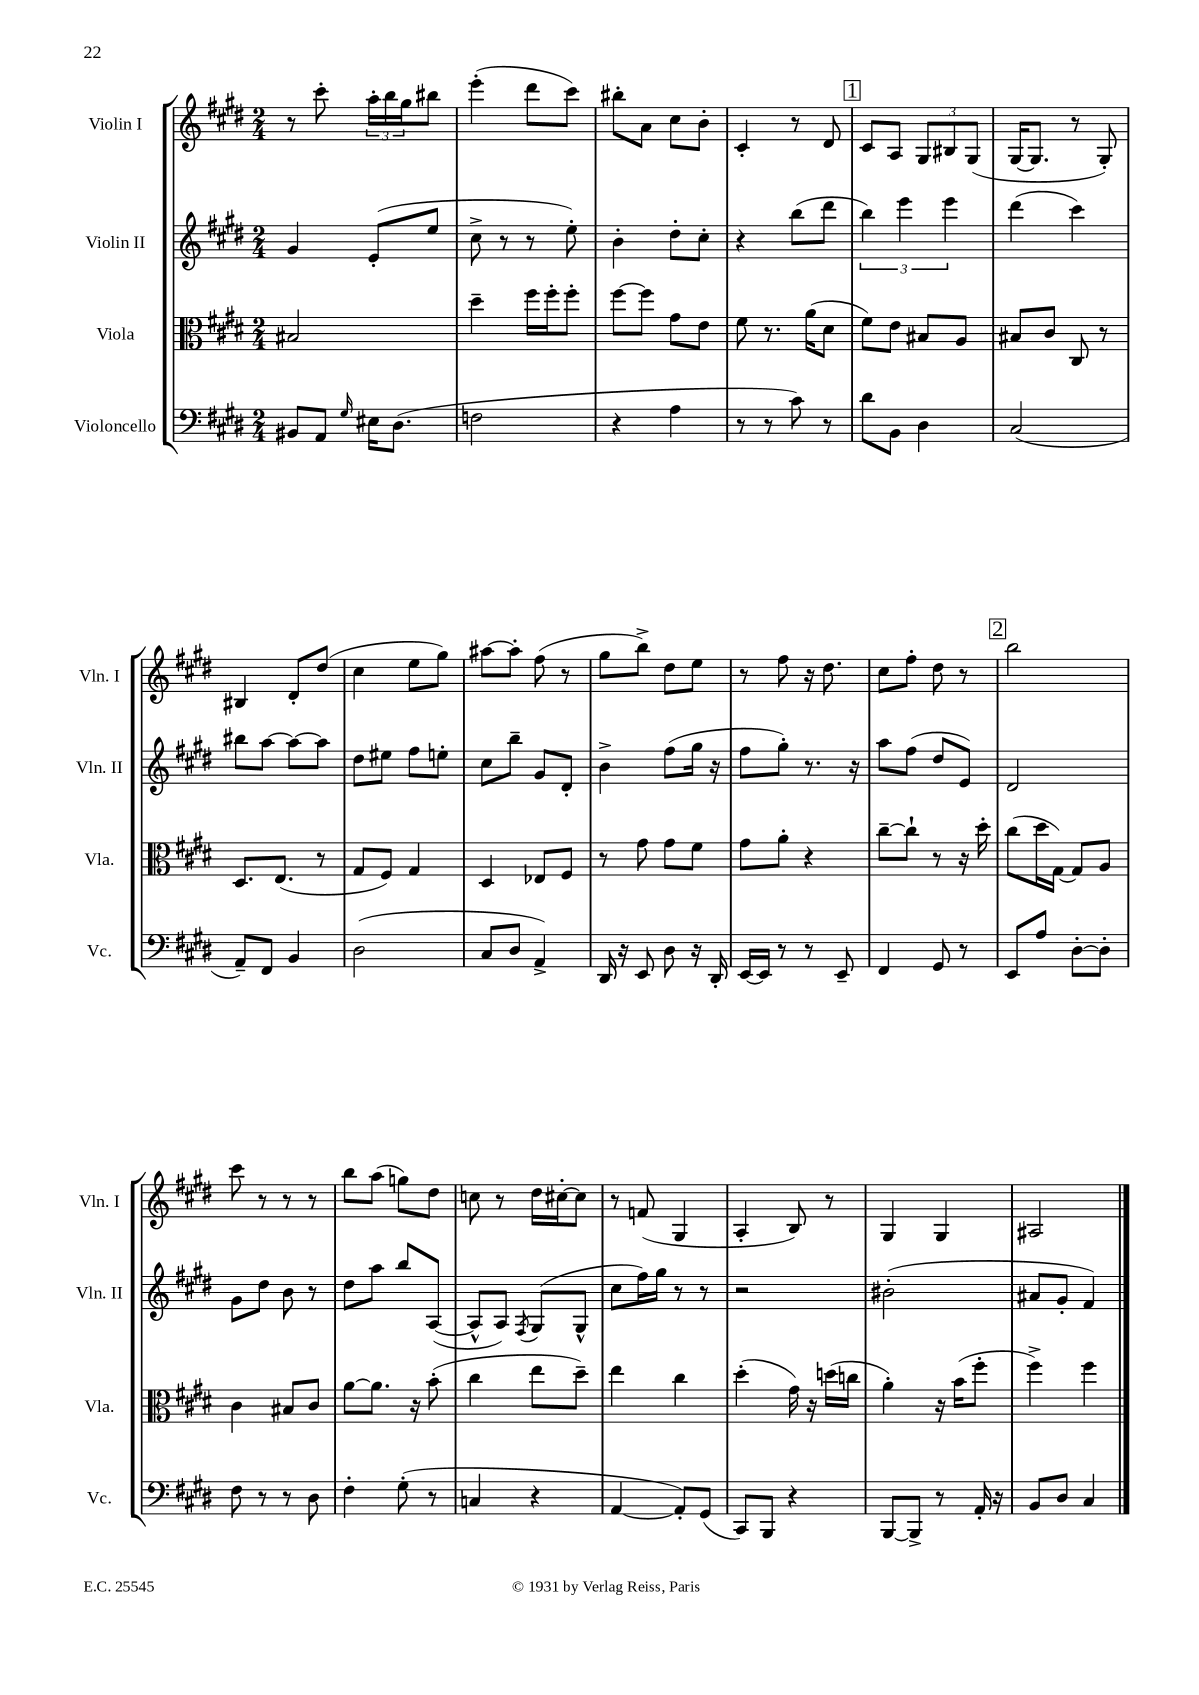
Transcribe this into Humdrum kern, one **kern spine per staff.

**kern	**kern	**kern	**kern
*staff4	*staff3	*staff2	*staff1
*clefF4	*clefC3	*clefG2	*clefG2
*k[f#c#g#d#]	*k[f#c#g#d#]	*k[f#c#g#d#]	*k[f#c#g#d#]
*M2/4	*M2/4	*M2/4	*M2/4
8BB#	2B#	4g#	8r
8AA	.	.	8ccc#'
16qqG#	.	.	.
16E#	.	(8e'	24aa'
.	.	.	24bb
(8.D#	.	.	.
.	.	.	24gg#
.	.	8ee	8bb#
=	=	=	=
2F	4dd#~	8cc#^	(4eee'
.	.	8r	.
.	16ff#	8r	8ddd#
.	16ff#'	.	.
.	8ff#'	8ee')	8ccc#)
=	=	=	=
4r	[8ff#	4b'	8bb#'
.	8ff#]	.	8a
4A	8g#	8dd#'	8cc#
.	8e	8cc#'	8b'
=	=	=	=
8r	8f#	4r	4c#'
8r	8.r	.	.
8c#)	.	(8bb	8r
.	(16a	.	.
8r	8d#	8ddd#	8d#
=	=	=	=
8d#	8f#)	6bb)	8c#
8BB	8e	.	8A
.	.	6eee	.
4D#	8B#	.	12G#
.	.	6eee	12B#
.	8A	.	.
.	.	.	(12G#
=	=	=	=
(2C#	8B#	(4ddd#	[16G#
.	.	.	8.G#]
.	8c#	.	.
.	8C#	4ccc#)	8r
.	8r	.	8G#')
=	=	=	=
8AA~)	8.D#	8bb#	4B#
8FF#	.	[8aa	.
.	(8.E	.	.
4BB	.	8aa_	8d#'
.	8r	8aa]	(8dd#
=	=	=	=
(2D#	8G#	8dd#	4cc#
.	8F#)	8ee#	.
.	4G#	8ff#	8ee
.	.	8ee'	8gg#)
=	=	=	=
8C#	4D#	8cc#	[8aa#
8D#	.	8bb~	8aa#']
4AA^)	8E-	8g#	(8ff#
.	8F#	8d#'	8r
=	=	=	=
16DD#	8r	4b^	8gg#
16r	.	.	.
8EE	8g#	.	8bb^)
8D#	8g#	(8ff#	8dd#
16r	8f#	16gg#	8ee
16DD#'	.	16r	.
=	=	=	=
[16EE	8g#	8ff#	8r
16EE]	.	.	.
8r	8a'	8gg#')	8ff#
8r	4r	8.r	16r
.	.	.	8.dd#
8EE~	.	.	.
.	.	16r	.
=	=	=	=
4FF#	[8cc#~	8aa	8cc#
.	8cc#`]	(8ff#	8ff#'
8GG#	8r	8dd#	8dd#
8r	16r	8e)	8r
.	16dd#'	.	.
=	=	=	=
8EE	(8cc#	2d#	2bb
8A	16dd#	.	.
.	[16G#)	.	.
[8D#'	8G#]	.	.
8D#']	8A	.	.
=	=	=	=
8F#	4c#	8g#	8ccc#
8r	.	8dd#	8r
8r	8B#	8b	8r
8D#	8c#	8r	8r
=	=	=	=
4F#'	[8a	8dd#	8bb
.	8.a]	8aa	(8aa
(8G#'	.	8bb	8gg)
.	16r	.	.
8r	(8b'	([8A	8dd#
=	=	=	=
4C	4cc#	8A^^]	8cc
.	.	8A)	8r
.	.	8qF#	.
4r	8ee	(8G#	16dd#
.	.	.	[16cc#'
.	8dd#~)	8G#^^	8cc#]
=	=	=	=
[4AA	4ee	8cc#	8r
.	.	16ff#)	(8f
.	.	16gg#	.
8AA'])	4cc#	8r	4G#
(8GG#	.	8r	.
=	=	=	=
8CC#)	(4dd#'	2r	4A'
8BBB	.	.	.
4r	16g#)	.	8B)
.	16r	.	.
.	(16dd	.	8r
.	16cc	.	.
=	=	=	=
[8BBB	4a')	(2b#'	4G#
8BBB^]	.	.	.
8r	16r	.	4G#
.	(16b	.	.
16AA'	8ff#'	.	.
16r	.	.	.
=	=	=	=
8BB	4ff#^)	8a#	2A#
8D#	.	8g#'	.
4C#	4ff#	4f#)	.
==	==	==	==
*-	*-	*-	*-
